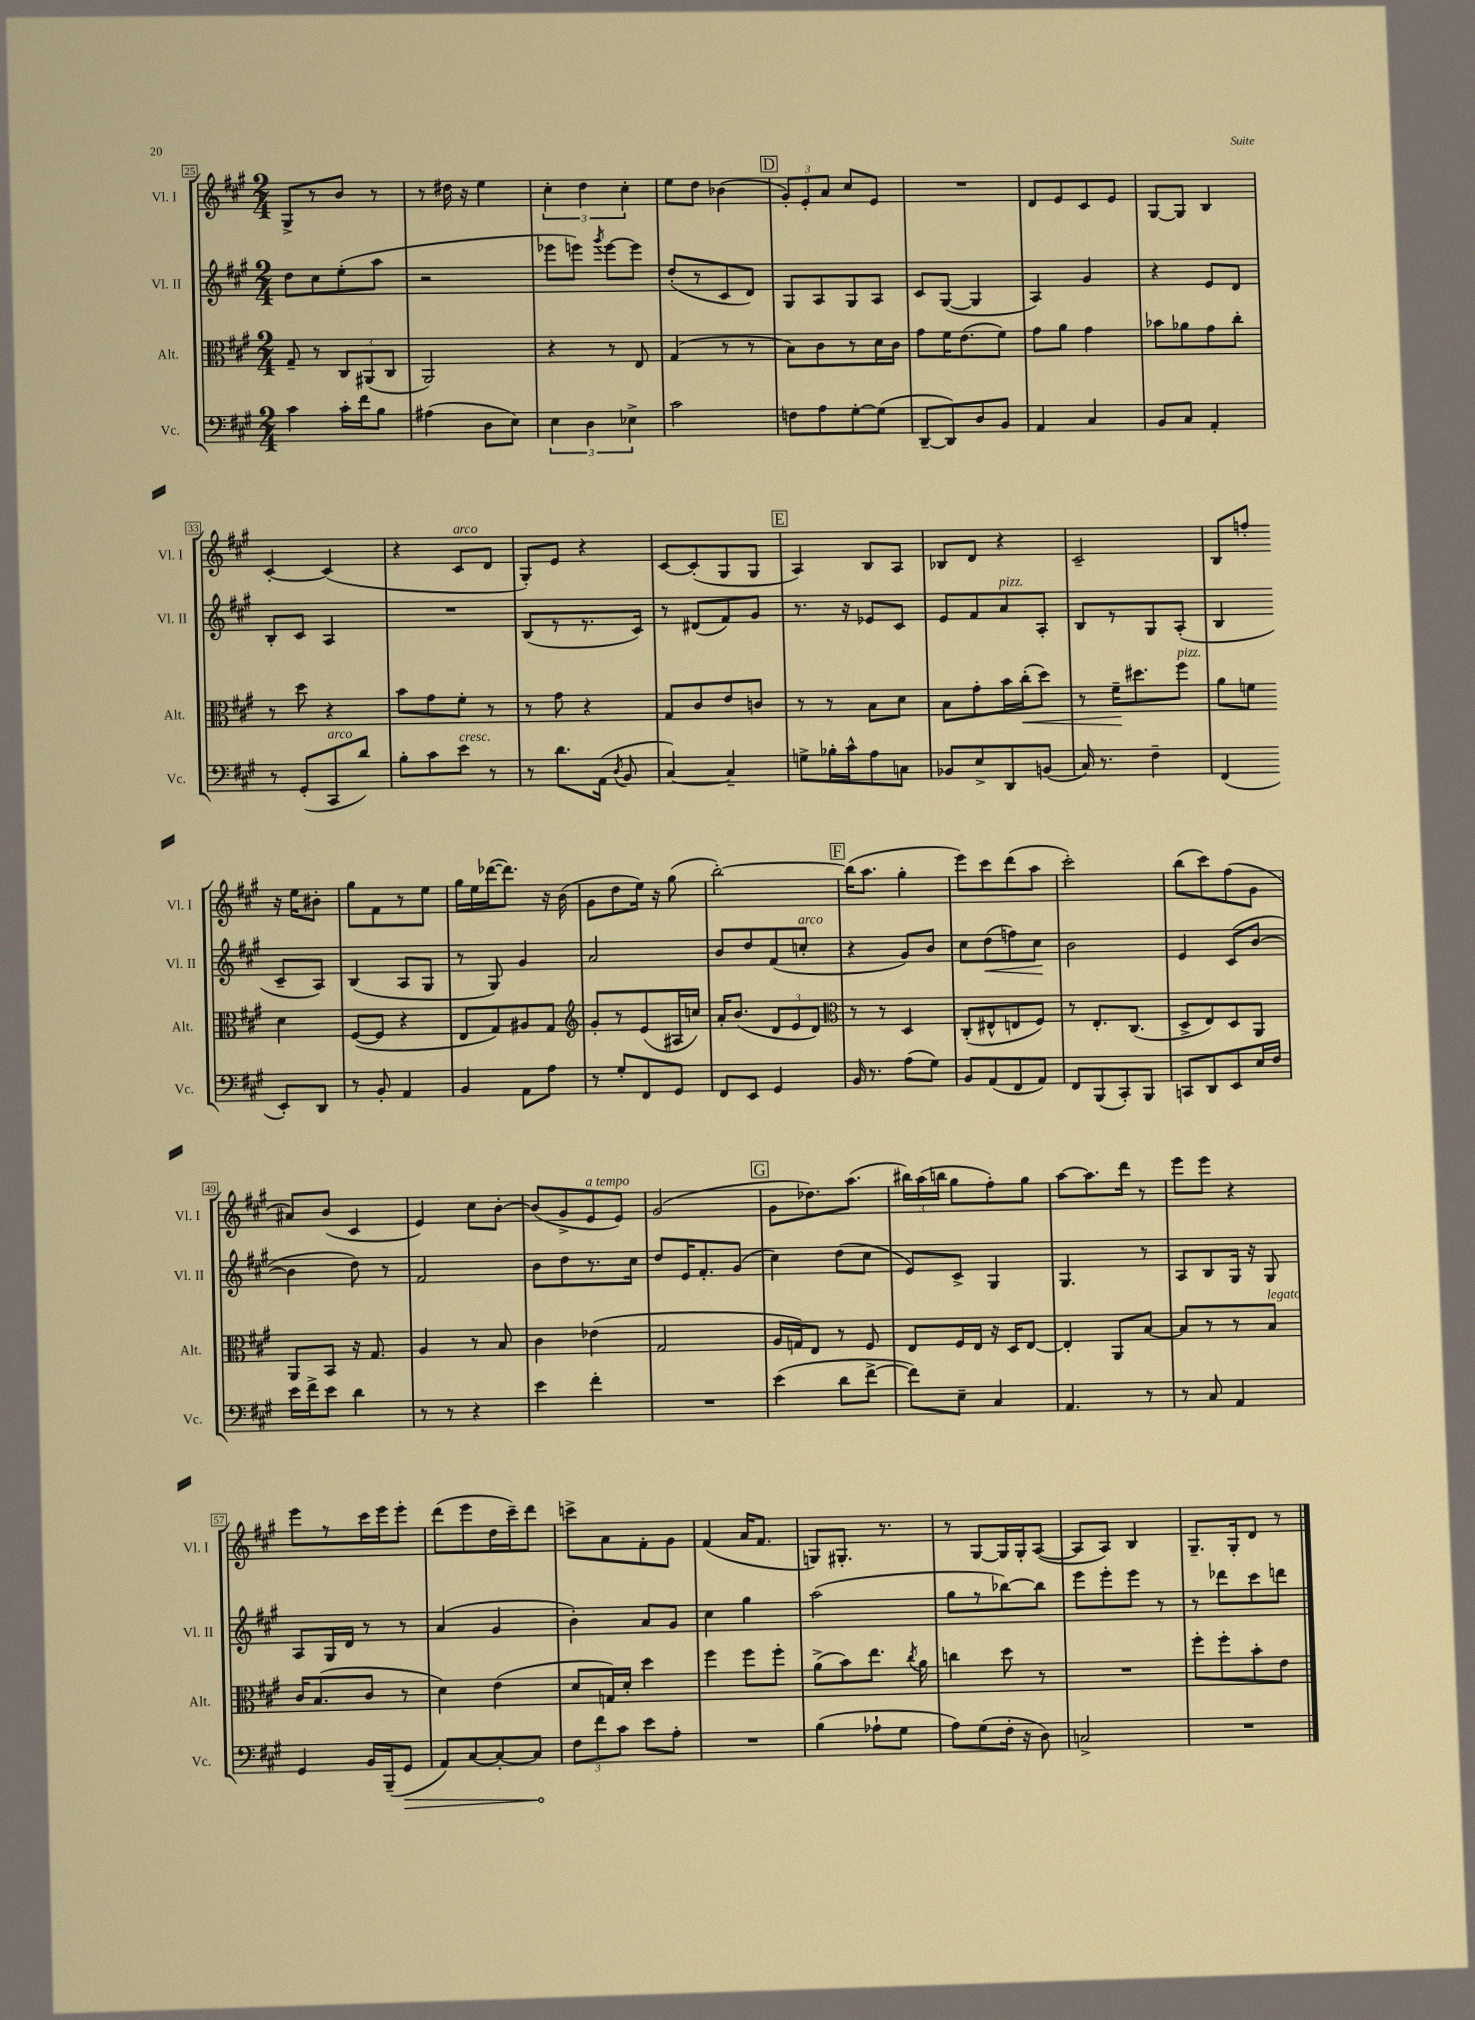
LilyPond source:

<<
\new StaffGroup <<
\new Staff = "s0" \with { instrumentName = "Vl. I" shortInstrumentName = "Vl. I" } {
    \clef treble \key a \major \numericTimeSignature \time 2/4
    \autoBeamOff gis8[-> r8 b'8] r8 |
    r8 dis''16 r16 e''4 |
    \tuplet 3/2 { cis''4-. d''4 cis''4-. } |
    e''8[ d''8] bes'4( |
    \mark \markup { \box "D" } \tuplet 3/2 { gis'8[-.) e'8-. a'8] } cis''8[ e'8] |
    R2 |
    d'8[ e'8 cis'8 e'8] |
    gis8[~ gis8] b4 |
    cis'4~-. cis'4( |
    r4 cis'8[^\markup { \italic "arco" } d'8] |
    gis8[-.) e'8] r4 |
    cis'8[~ cis'8-.( gis8 gis8] |
    \mark \markup { \box "E" } a4) b8[ a8] |
    bes8[ d'8] r4 |
    cis'2-- |
    b8[ f''8]-. r16 e''16[ bis'8]-. |
    gis''8[ fis'8 r8 e''8] |
    gis''16[ e''16 des'''16~( des'''8.]) r16 b'16( |
    gis'8[ d''8 e''16]) r16 gis''8( |
    b''2~-.) |
    \mark \markup { \box "F" } b''16[( a''8.] gis''4-. |
    e'''8[) cis'''8 d'''8( a''8] |
    cis'''2-.) |
    b''8[( cis'''8) fis''8( gis'8] |
    ais'8[) b'8]( cis'4 |
    e'4) cis''8[ b'8]~-. |
    b'8[( gis'8-> e'8^\markup { \italic "a tempo" } e'8]) |
    gis'2( |
    \mark \markup { \box "G" } gis'8[ des''8.) a''8.]( |
    \tuplet 3/2 { bis''16[) a''16( b''16] } gis''8[ fis''8-.) gis''8] |
    a''8[~ a''8. d'''16] r8 |
    e'''8[ e'''8] r4 |
    e'''8[ r8 cis'''16 e'''16 e'''8]-. |
    d'''8[( e'''8 d''16 cis'''16--) d'''8] |
    c'''8[-> a'8 fis'8-. gis'8] |
    fis'4( a'16[ fis'8.] |
    g8[) gis8.]-. r8. |
    r8 gis8[~ gis16 gis16-. a8]~( |
    a8[ a8]) b4 |
    gis8.[-- gis16-. d'8] r8 \bar "|." |
}
\new Staff = "s1" \with { instrumentName = "Vl. II" shortInstrumentName = "Vl. II" } {
    \clef treble \key a \major \numericTimeSignature \time 2/4
    \autoBeamOff d''8[ cis''8 e''8-.( a''8] |
    r2 |
    ees'''8[ e'''8]) \acciaccatura { gis'''8 } e'''8[~ e'''8] |
    d''8[-.( r8 cis'8 d'8]) |
    \mark \markup { \box "D" } gis8[ a8 gis8 a8] |
    cis'8[ gis8]~( gis4 |
    a4) gis'4 |
    r4 e'8[ d'8] |
    b8[-. cis'8] a4 |
    R2 |
    b8[( r8 r8. cis'16]) |
    r8 dis'8[( fis'8) gis'8] |
    \mark \markup { \box "E" } r8. r16 ees'8[ cis'8] |
    e'8[ fis'8 a'8^\markup { \italic "pizz." } a8]-. |
    b8[ r8 gis8 a8]-.( |
    b4 cis'8[-- a8]) |
    b4( a8[ gis8] |
    r8 gis8) gis'4 |
    a'2 |
    b'8[ d''8 fis'8( c''8]-.^\markup { \italic "arco" } |
    \mark \markup { \box "F" } r4 gis'8[) b'8] |
    cis''8[ d''8\<( f''8) cis''8]\! |
    b'2 |
    e'4 cis'8[( b'8]~ |
    b'4 d''8) r8 |
    fis'2 |
    b'8[ d''8 r8. cis''16] |
    d''8[ e'16 fis'8.-. gis'8]( |
    \mark \markup { \box "G" } cis''4) d''8[( cis''8] |
    e'8[) cis'8]-> gis4 |
    gis4. r8 |
    a8[ b8 gis16] r16 gis8 |
    a8[ gis16 d'16] r8 r8 |
    a'4( gis'4 |
    b'4-.) a'8[ gis'8] |
    cis''4 gis''4 |
    a''2( |
    gis''8[ r8 bes''8~) bes''8] |
    e'''8[ e'''8-. e'''8] r8 |
    r8 des'''8[ cis'''8 d'''8] \bar "|." |
}
\new Staff = "s2" \with { instrumentName = "Alt." shortInstrumentName = "Alt." } {
    \clef alto \key a \major \numericTimeSignature \time 2/4
    \autoBeamOff gis8-- r8 \tuplet 3/2 { cis8[ ais,8( cis8] } |
    a,2) |
    r4 r8 e8 |
    gis4( r8 r8 |
    \mark \markup { \box "D" } b8[) cis'8 r8 d'16 cis'16] |
    gis'8[ fis'16 e'8.( fis'8]) |
    gis'8[ a'8] gis'4 |
    bes'8[ aes'8 gis'8 cis''8]-. |
    r8 d''8 r4 |
    b'8[ gis'8 fis'8]-. r8 |
    r8 gis'8 r4 |
    gis8[ cis'8 e'8 c'8] |
    \mark \markup { \box "E" } r8 r8 b8[ d'8] |
    b8[ gis'8-. b'16 cis''16-.\<( d''8]) |
    r8 fis'16[--\! dis''8. fis''8]^\markup { \italic "pizz." } |
    a'8[ f'8] d'4 |
    fis8[~( fis8] r4 |
    e8[ gis8) ais8 gis8] |
    \clef treble gis'8[-. r8 e'8( ais16 c''16]) |
    a'16[-. b'8.]( \tuplet 3/2 { d'8[ e'8 d'8]) } |
    \mark \markup { \box "F" } \clef alto r8 r8 d4 |
    cis8[-.( eis8-^ e8 fis8]) |
    r8 e8.[-. cis8.]( |
    d8[-> e8) d8 a,8] |
    a,8[ b,8] r16 gis8. |
    a4 r8 b8 |
    cis'4 ees'4( |
    gis2 |
    \mark \markup { \box "G" } a16[ g16) e8] r8 fis8 |
    e8[ fis16 e16] r16 d16[ e8]~ |
    e4-. a,8[ b8]~ |
    b8[ r8 r8 b8]^\markup { \italic "legato" } |
    cis'16[ b8.( cis'8] r8 |
    d'4) e'4( |
    d'8[ g16) d'16]-. d''4 |
    fis''4 fis''8[ fis''8]-. |
    a'8[->( b'8) e''8.] \acciaccatura { cis''8 } a'16 |
    c''4 d''8 r8 |
    R2 |
    fis''8[-. fis''8-. b'8-. e'8] \bar "|." |
}
\new Staff = "s3" \with { instrumentName = "Vc." shortInstrumentName = "Vc." } {
    \clef bass \key a \major \numericTimeSignature \time 2/4
    \autoBeamOff cis'4 cis'16[-. fis'16 b8] |
    ais4( d8[ e8]) |
    \tuplet 3/2 { e4 d4 ees4-> } |
    cis'2 |
    \mark \markup { \box "D" } f8[ a8 gis8~-. gis8]( |
    d,8[~-- d,8) d8 b,8] |
    a,4 cis4 |
    b,8[ cis8] a,4-. |
    r8 gis,8[-.( cis,8^\markup { \italic "arco" } d'8]) |
    b8[-. cis'8 e'8]^\markup { \italic "cresc." } r8 |
    r8 d'8.[ a,16]( \acciaccatura { d8 } b,8 |
    cis4~) cis4-- |
    \mark \markup { \box "E" } g8[-> bes16-. cis'16-^ a8 c8] |
    bes,8[ e8-> d,8 b,8]( |
    cis16) r8. fis4-- |
    fis,4( e,8[-.) d,8] |
    r8 b,8-. a,4 |
    b,4 a,8[ a8] |
    r8 gis8[-. fis,8 gis,8] |
    fis,8[ e,8] gis,4 |
    \mark \markup { \box "F" } b,16 r8. a8[( gis8]) |
    b,8[ a,8( fis,8 a,8]) |
    fis,8[ b,,8( cis,8-.) b,,8] |
    c,8[ d,8 e,8 e16 fis16] |
    e'16[ fis'16-> e'8] d'4 |
    r8 r8 r4 |
    e'4 fis'4-. |
    R2 |
    \mark \markup { \box "G" } e'4( d'8[ fis'8]~-> |
    fis'8[) e8]-- cis4 |
    a,4. r8 |
    r8 cis8 a,4 |
    gis,4 b,16[ b,,16--( \once \override Hairpin.circled-tip = ##t gis,8]\> |
    a,8[) cis8~ cis8~-. cis8]\! |
    \tuplet 3/2 { fis8[ fis'8 cis'8] } e'8[ a8]-. |
    R2 |
    b4( aes8[-! gis8] |
    a8[) gis8( fis16]-. r16 d8) |
    c2-> |
    R2 \bar "|." |
}
>>
>>
\layout { \context { \Score currentBarNumber = #25 \override BarNumber.stencil = #(make-stencil-boxer 0.1 0.3 ly:text-interface::print) } }
